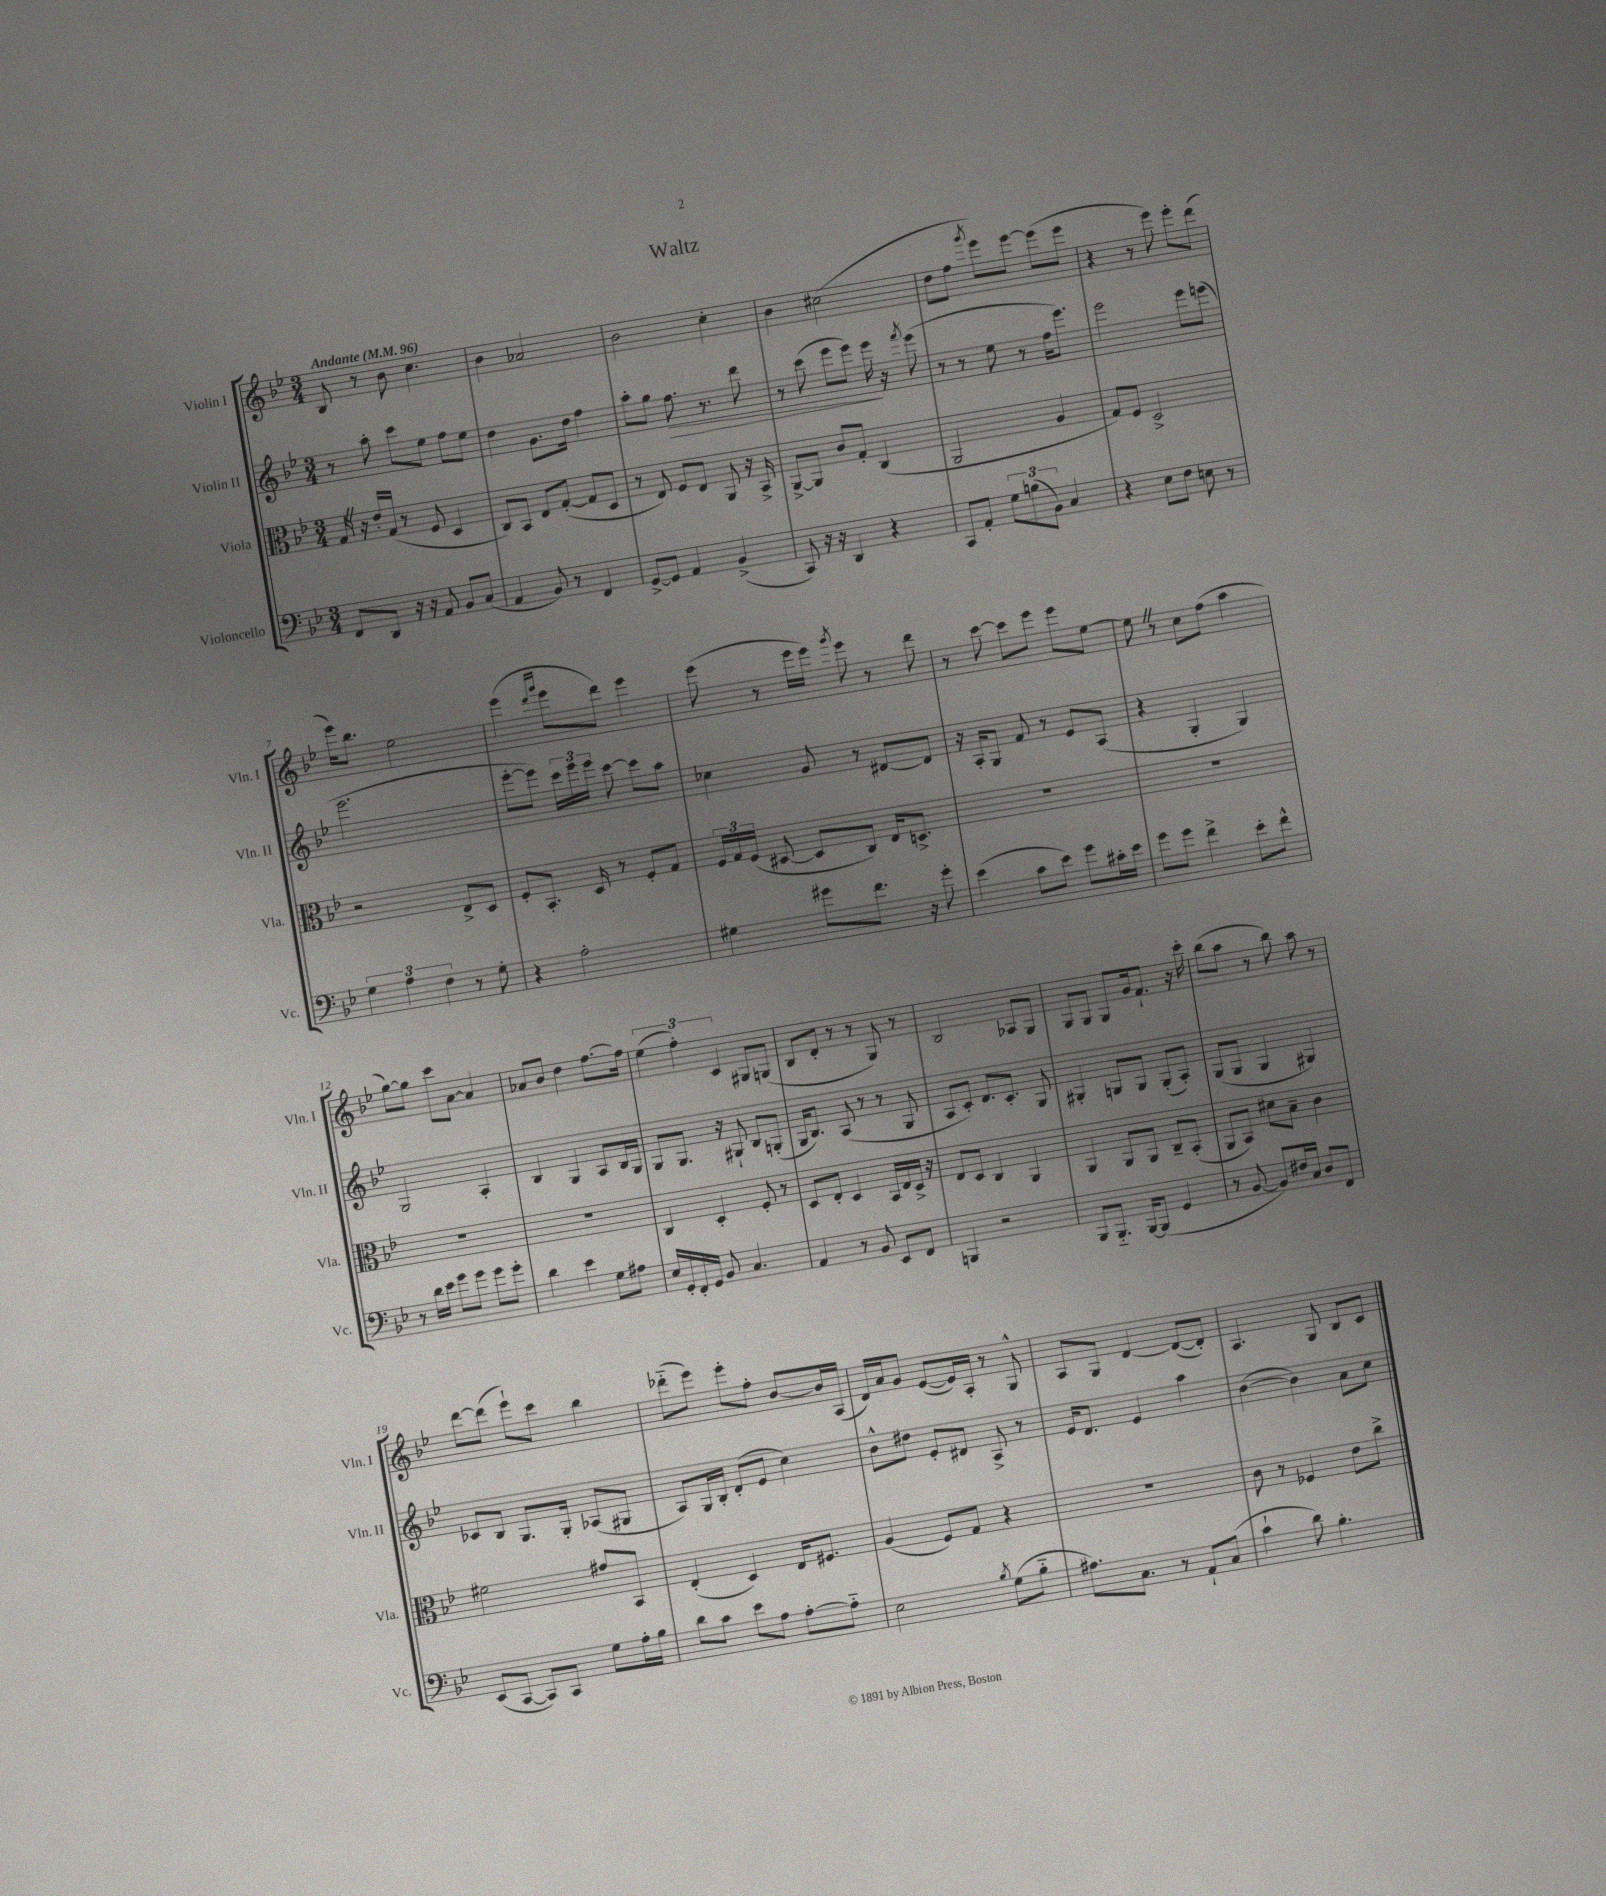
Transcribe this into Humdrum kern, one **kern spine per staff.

**kern	**kern	**kern	**kern
*staff4	*staff3	*staff2	*staff1
*clefF4	*clefC3	*clefG2	*clefG2
*k[b-e-]	*k[b-e-]	*k[b-e-]	*k[b-e-]
*M3/4	*M3/4	*M3/4	*M3/4
*MM96	*MM96	*MM96	*MM96
8FF	16G	8r	8B-
.	16r	.	.
8DD	16e-'	8aa'	8r
.	(16G	.	.
16r	8r	8ccc	8b-
16r	.	.	.
8AA	8F	8ee-	4.cc
8BB-	4D	8ff	.
(8C	.	8ee-	.
=	=	=	=
4AA	8C)	4dd	4b-
.	8BB-	.	.
8BB-)	8E-	8.g	2a-
8r	([8G'	.	.
.	.	16dd	.
4FF	8G]	4ff	.
.	8D	.	.
=	=	=	=
[8GG^	8r	8aa'	2b-
8GG]	8E-)	8gg	.
4AA	8F	8.ff	.
.	8E-	.	.
.	.	8.r	.
(4BB-^	8AA	.	4cc'
.	16r	8ddd	.
.	16BB-^	.	.
=	=	=	=
8CC)	[8AA^	8r	4b-
16r	8AA]	(8ccc	.
16r	.	.	.
4DD	8c	8eee-	(2cc#
.	8G'	8eee-)	.
4r	(4C	16eee-	.
.	.	16r	.
.	.	8qfff	.
.	.	(8eee-	.
=	=	=	=
8CC	2AA	8r	8dd
8AA'	.	8r	8ff
.	.	.	8qggg
12G	.	8ee-	8eee-)
(12B	.	.	.
.	.	8r	[8eee-
12BB-)	.	.	.
4C	4A	16ff	(8eee-]
.	.	8.eee-)	.
.	.	.	8eee-
=	=	=	=
4r	8G)	2eee-	4r
.	8F	.	.
8E-	2D^	.	8r
8F	.	.	8eee-)
8E	.	8eee-	8eee-'
8r	.	(8eee	(8ddd
=	=	=	=
6G	2r	2.eee-	16eee-)
.	.	.	8.bb-
6A	.	.	.
.	.	.	2ee-
6F	.	.	.
8r	8E-^	.	.
8G'	8D	.	.
=	=	=	=
4r	8F'	[8eee-'	(4eee-
.	8.BB-'	8eee-])	.
.	.	.	16qqddd
.	.	.	16qqggg
2A'	.	24ccc	8eee-
.	.	24eee-	.
.	16D	.	.
.	.	24eee-	.
.	8r	[8ccc	8ddd)
.	8F'	8ccc]	4eee-
.	8G	8aa	.
=	=	=	=
4G#	24F	4cc-	(8eee-
.	24G	.	.
.	(24F	.	.
.	[8D#	.	8r
8g#	8D#]	8g	16eee-
.	.	.	16eee-)
.	.	.	8qggg
8.f	8C)	8r	8eee-
.	16E-	[8d#	8r
16r	8.D^	.	.
8g#'	.	8d#]	8ddd
=	=	=	=
(4e-	2.r	16r	8r
.	.	16A'	.
.	.	8G	[8ccc
8c	.	8f	8ccc]
8e-)	.	8r	8eee-
8g	.	8e-	8eee-
16c#'	.	(8A	[8ee-
16e-	.	.	.
=	=	=	=
8g	2.r	4r	8ee-]
8g	.	.	8r
4f^	.	4G'	8cc
.	.	.	(8ff
8e-'	.	4G)	4aa
8f^^	.	.	.
=	=	=	=
8r	2.r	2G	[8gg)
16d	.	.	8gg]
16e-	.	.	.
8g	.	.	8ccc
8g	.	.	[8a
8g	.	4A'	4a]
8g'	.	.	.
=	=	=	=
4d	2.r	4B-	8a-
.	.	.	8b-
4e-	.	4G	4dd
8G	.	8A	[8.ff
8A#	.	16B-	.
.	.	16G	16ff]
=	=	=	=
16E-	4C	8G	(6ee-
16GG'	.	.	.
16FF'	.	8.G	.
.	.	.	6ff')
16GG	.	.	.
8BB-	4D'	.	.
.	.	16r	.
.	.	.	6c
4.C	.	8G#`	.
.	8F'	8B-	8G#
.	8r	(8G'	(8G
=	=	=	=
4AA	8D	16G	8B-
.	.	8.B-)	.
.	8E-'	.	8d'
8r	4D	(8A	8r
8BB-	.	8r	8r
8EE-	16BB-	8r	8G)
.	16E-	.	.
8FF	16D^	8G	8r
.	16r	.	.
=	=	=	=
4BBB	8E-	8A	2B-
.	8D	8c')	.
2r	4C	8.d	.
.	.	8.c'	.
.	4AA	.	8A-
.	.	8G	8G
=	=	=	=
8BBB-	4AA	4G#'	8G
8.BBB-'~	.	.	8G
.	8AA	8G	8G
[16BBB-	.	.	.
(8BBB-]	8AA	8G	16g
.	.	.	8.f`
4GG	8C~	(8G'	.
.	(8BB-'	8A')	16r
.	.	.	16ccc'
=	=	=	=
8r	8AA	(8G	(8bb-
[8BB-	8BB-)	8G	8aa
8BB-])	8d#	4G	8r
16F#	8B-~	.	8bb-)
16C	.	.	.
8D	4c	4G#)	8aa
8FF	.	.	8r
=	=	=	=
(8EE-	2f#	8c-	[8ddd
[8CC	.	8B-	(8ddd]
8CC])	.	8.G	8eee-`)
8CC	.	.	8ccc
.	.	16G'	.
8G	8g#	(8A-	4bb-
16A'	8BB-	8G#	.
16B-	.	.	.
=	=	=	=
8d	(4E-'	8A)	(8ddd-'~
8c	.	16G	8eee-)
.	.	16B-'	.
8e-	4D)	(8d'	8eee-'
8A	.	8e-	8ff'
[8A'	16E-	4cc)	[8b-
.	8.F#	.	.
8A'~]	.	.	16b-]
.	.	.	(16A
=	=	=	=
2E-	(4A	8b-^^	16d)
.	.	.	16a
.	.	8dd#	8g
.	8F)	8e-'	([8e-
.	8G	8d#	16e-])
.	.	.	16A'
8qB-	.	.	.
(8G	4r	8A^	8r
8B-'~	.	8r	8G^^
=	=	=	=
8.A#)	2.r	16e-	8A
.	.	8.d	.
.	.	.	8G
8.C	.	.	.
.	.	4e-	[4d
8r	.	.	.
8AA`	.	4aa	(8d_
(8C	.	.	8d'])
=	=	=	=
4c`	8c	([4b-	4.A
.	8r	.	.
8d)	4F-	4b-])	.
4.B-'	.	.	8G
.	8e-	8a	8B-
.	8cc^	8cc	8c
==	==	==	==
*-	*-	*-	*-
